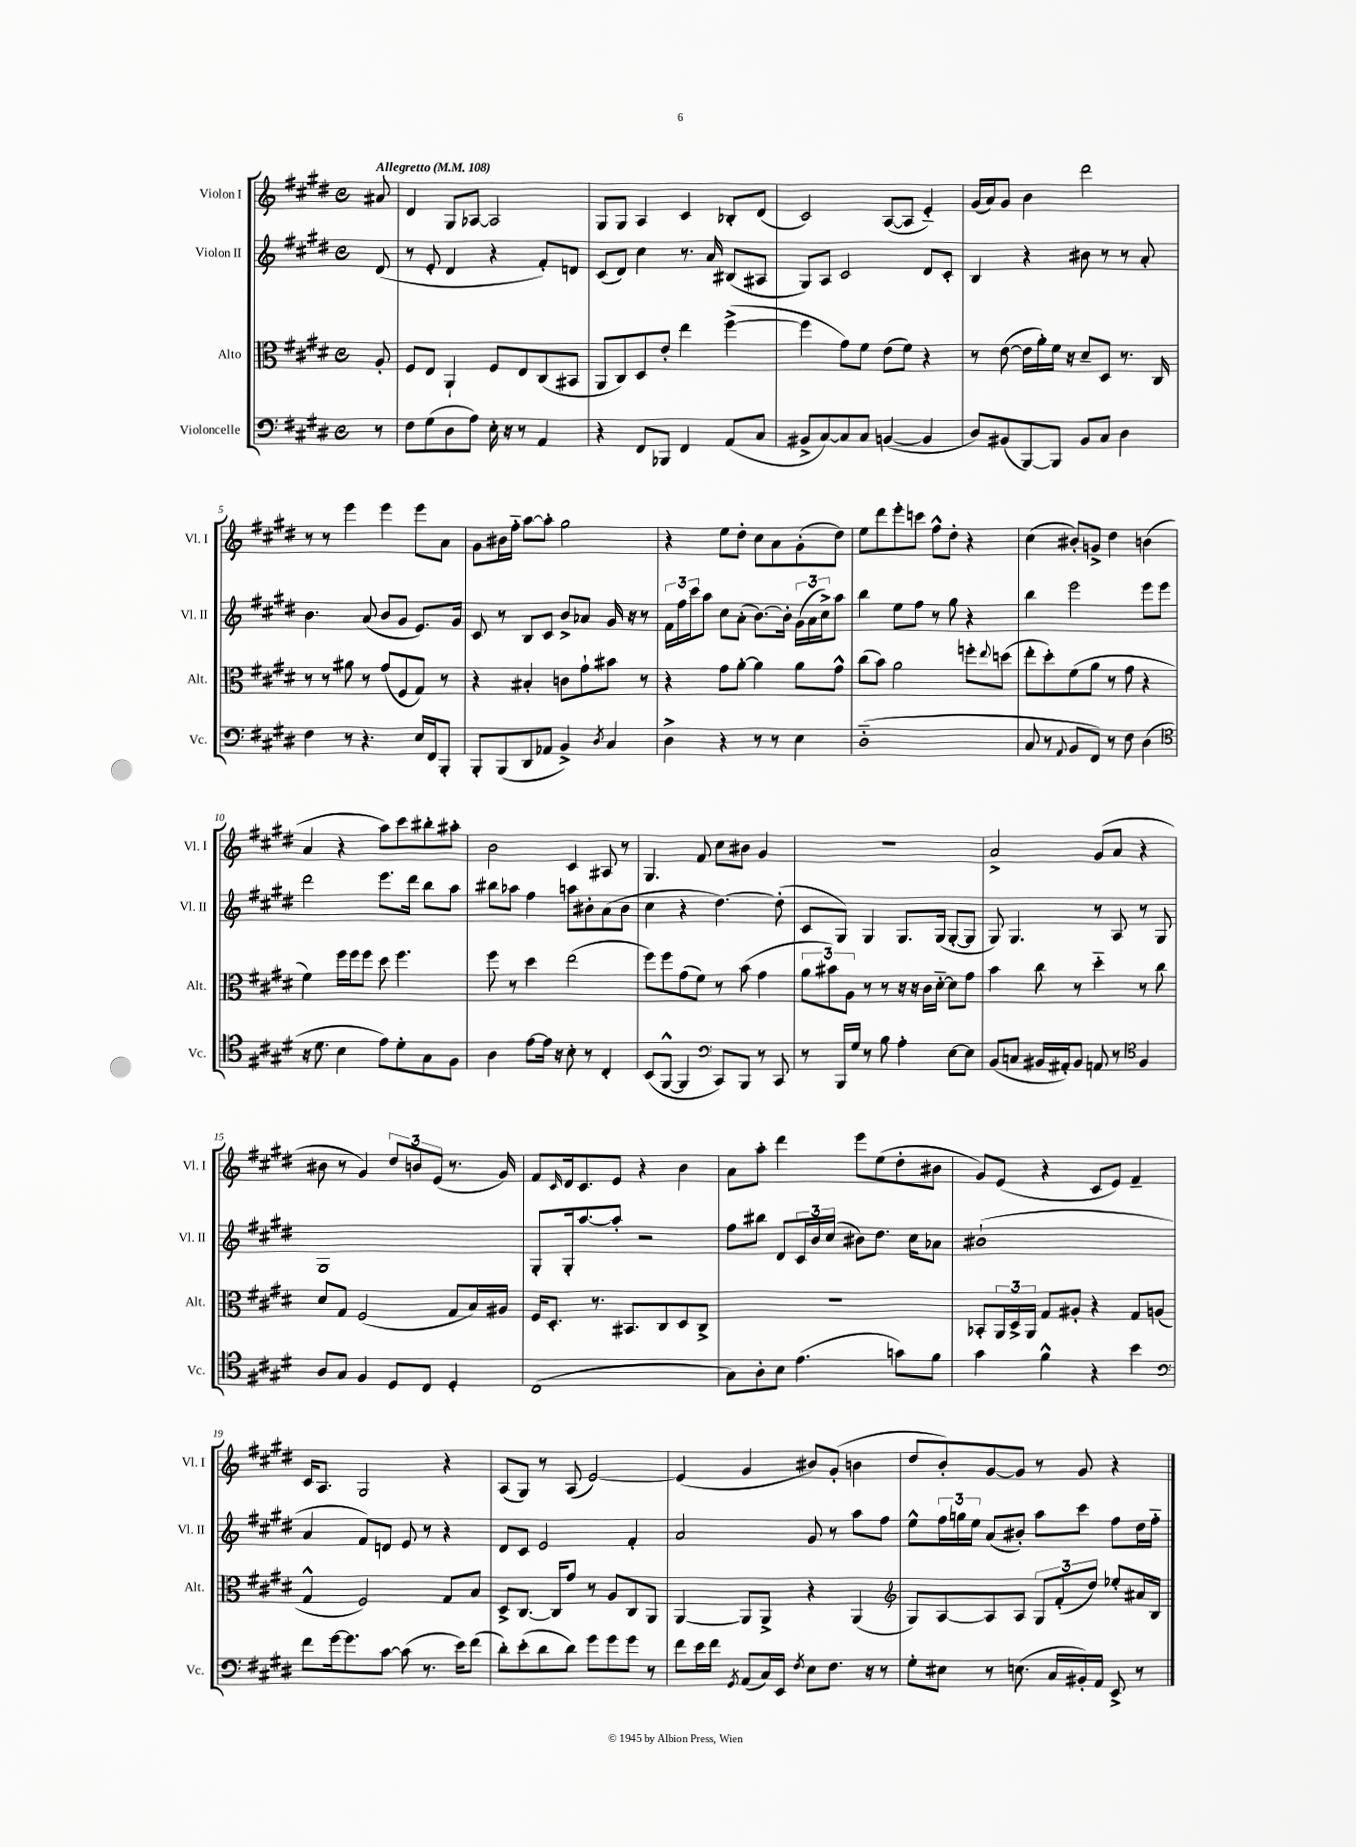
<<
\new StaffGroup <<
\new Staff = "s0" \with { instrumentName = "Violon I" shortInstrumentName = "Vl. I" } {
    \clef treble \key e \major \defaultTimeSignature \time 4/4 \partial 8 \tempo "Allegretto" 4 = 108
    ais'8 |
    dis'4 gis8 aes8~ aes2 |
    gis8 gis8 a4 cis'4 bes8-. dis'8( |
    cis'2) a8~( a8 e'4-_) |
    gis'16( a'16) gis'8 b'4 dis'''2 |
    r8 r8 e'''4 e'''4 e'''8 a'8 |
    gis'8 bis'16 fis''16-_ a''8~ a''8-. gis''2 |
    r4 e''8 dis''8-. cis''8 a'8 gis'8-.( dis''8) |
    e''8 dis'''8 e'''8-. c'''8 fis''8-^ dis''8-. r4 |
    cis''4( bis'8-.) g'8-> dis''4 b'4( |
    a'4 r4 a''8) cis'''8 bis''8-. ais''8-. |
    b'2 cis'4 ais8 r8 |
    gis4. fis'8 cis''8 bis'8 gis'4 |
    R1 |
    a'2-> gis'8( a'8 r4 |
    bis'8 r8 gis'4) \tuplet 3/2 { dis''8 b'8 e'8( } r8. gis'16) |
    fis'8 \grace { cis'16 } dis'16 cis'8. e'8 r4 b'4 |
    a'8 a''8-. dis'''4 e'''8 e''8( dis''8-. bis'8 |
    gis'8) e'8( r4 cis'8 e'8) fis'4-- |
    cis'16 a8. gis2 r4 |
    a8( gis8) r8 a8( e'2~) |
    e'4( gis'4 bis'8) gis'8-.( b'4 |
    dis''8 b'8-.) gis'8~ gis'8 r8 gis'8 r4 \bar "|." |
}
\new Staff = "s1" \with { instrumentName = "Violon II" shortInstrumentName = "Vl. II" } {
    \clef treble \key e \major \defaultTimeSignature \time 4/4 \partial 8
    dis'8( |
    r8 e'8-. dis'4 r4 fis'8-.) d'8 |
    cis'8( dis'8) cis''4 r8. a'16 bis8( ais8 |
    gis8) a8 cis'2 dis'8 cis'8-. |
    b4 r4 bis'8 r8 r8 a'8-. |
    b'4. a'8( b'8 gis'8 e'8.) gis'16 |
    cis'8 r8 b8 cis'8 b'8-> aes'8 gis'16 r16 r8 |
    \tuplet 3/2 { fis'16 fis''16 cis'''16 } a''8 cis''8 a'8-.( b'8.~) b'16-. \tuplet 3/2 { gis'16( a'16 cis''16->) } a''8 |
    b''4 e''8 fis''8 r8 gis''8 r4 |
    b''4 e'''2 e'''8 e'''8 |
    dis'''2 e'''8. dis'''16 b''8 a''8 |
    bis''8 aes''8 fis''4 a''8 bis'8-. a'8( bis'8 |
    cis''4 r4 dis''4.~) dis''8-.( |
    cis'8 gis8) gis4 gis8. gis16( gis8~-. gis8 |
    gis8) gis4. r8 a8 r8 gis8 |
    gis1 |
    gis8-. gis16-. a''8.~ a''8-. r2 |
    fis''8 bis''8 dis'8 \tuplet 3/2 { cis'16 b'16 cis''16( } bis'8) dis''8. cis''16 aes'8 |
    bis'1-!( |
    a'4 fis'8) d'8 e'8 r8 r4 |
    dis'8 cis'8 e'2 fis'4-. |
    a'2 gis'8 r8 a''8 fis''8 |
    e''8-^ \tuplet 3/2 { fis''16 g''16 e''16 } a'8( bis'8-.) a''8 cis'''8 fis''8 dis''16 fis''16-_ \bar "|." |
}
\new Staff = "s2" \with { instrumentName = "Alto" shortInstrumentName = "Alt." } {
    \clef alto \key e \major \defaultTimeSignature \time 4/4 \partial 8
    a8-. |
    fis8 e8 a,4-! fis8 e8 cis8( bis,8 |
    a,8 cis8) dis8 e'8-. e''4 fis''4~->( |
    fis''4 gis'8) fis'8 e'8( fis'8) r4 |
    r8 e'8~( e'16 a'16-.) fis'16 r16 dis'8-- dis8 r8. cis16 |
    r8 r8 ais'8 r8 gis'8( fis8 gis8) r8 |
    r4 bis4-. c'8 gis'8-! bis'8 r8 |
    r4 gis'8 a'8~-. a'4 a'8 gis'8-^ |
    cis''8( b'8) a'2 f''8-. \appoggiatura { e''8 } d''8( |
    e''8-. dis''8-.) fis'8( a'8 r8 gis'8 r4 |
    fis'4) fis''16 fis''16 fis''8 dis''8 fis''4. |
    fis''8 r8 dis''4 e''2( |
    fis''8) fis''8 gis'8( fis'8) r8 b'8( gis'4 |
    \tuplet 3/2 { a'8 bis'8) a8 } r8 r8 r16 r16 cis'16 dis'16~-_ dis'8 gis'8 |
    b'4 cis''8 r8 dis''4-_ r8 cis''8 |
    dis'8 gis8 fis2( gis8 b16) ais16 |
    fis16 dis8.-. r8. bis,8. cis8 dis8 cis8-> |
    R1 |
    bes,8-. \tuplet 3/2 { a,16 dis16-> a,16 } gis8 ais8-. r4 gis8 a8( |
    gis4-^ fis2) gis8 b8 |
    dis8-> cis8.~ cis16 gis'8 r8 a8 cis8 a,8 |
    a,4~ a,8 a,8-> r4 a,4( |
    \clef treble gis8) a8~ a8 a8 \tuplet 3/2 { gis8 fis'8-.( dis''8) } ees''8-. ais'16 b16 \bar "|." |
}
\new Staff = "s3" \with { instrumentName = "Violoncelle" shortInstrumentName = "Vc." } {
    \clef bass \key e \major \defaultTimeSignature \time 4/4 \partial 8
    r8 |
    fis8 gis8( dis8 a8) e16-. r16 r8 a,4 |
    r4 fis,8 bes,,8 fis,4 a,8( cis8 |
    bis,8-> cis8~) cis8 cis8 b,4~( b,4 |
    dis8) bis,8( b,,8~) b,,8 bis,8 cis8 dis4 |
    fis4 r8 r4. e16 fis,16 b,,8-. |
    b,,8-. b,,8( dis,8 aes,8 b,4->) \acciaccatura { dis8 } cis4 |
    dis4-> r4 r8 r8 e4 |
    dis1-_( |
    cis8 r8 \appoggiatura { a,8 } b,8 fis,8) r8 fis8 dis4( |
    \clef tenor r16 dis'8. b4 e'8) dis'8-. gis8 fis8 |
    a4 e'8~ e'16 r16 b8-. r8 cis4-. |
    b,8( fis,8~-^ fis,4 \clef bass cis,8) b,,8 r8 cis,8 |
    r8 b,,16 gis16 r8 b8 a4-. e8~ e8 |
    b,8( c8 bis,16 ais,16-.) bis,8 a,8 r8 \clef tenor fis4 |
    a8 gis8 fis4 dis8 cis8 dis4-. |
    cis1( |
    gis8) a8-. b8 e'4.( g'8) fis'8 |
    gis'4 fis'4-^ r4 b'4 |
    \clef bass fis'8 gis'16~ gis'8. cis'8~ cis'8( r8. e'16) fis'8( |
    dis'8-.) e'8-.( dis'8 dis'8) gis'8 gis'8 gis'8 r8 |
    fis'8 e'16 fis'16 \acciaccatura { gis,8 } a,8( cis16) e,16 \acciaccatura { fis8 } e8 fis8. r16 r8 |
    gis8-. eis8 r8 e8.( cis16 bis,16-.) a,16 e,8-> r8 \bar "|." |
}
>>
>>
